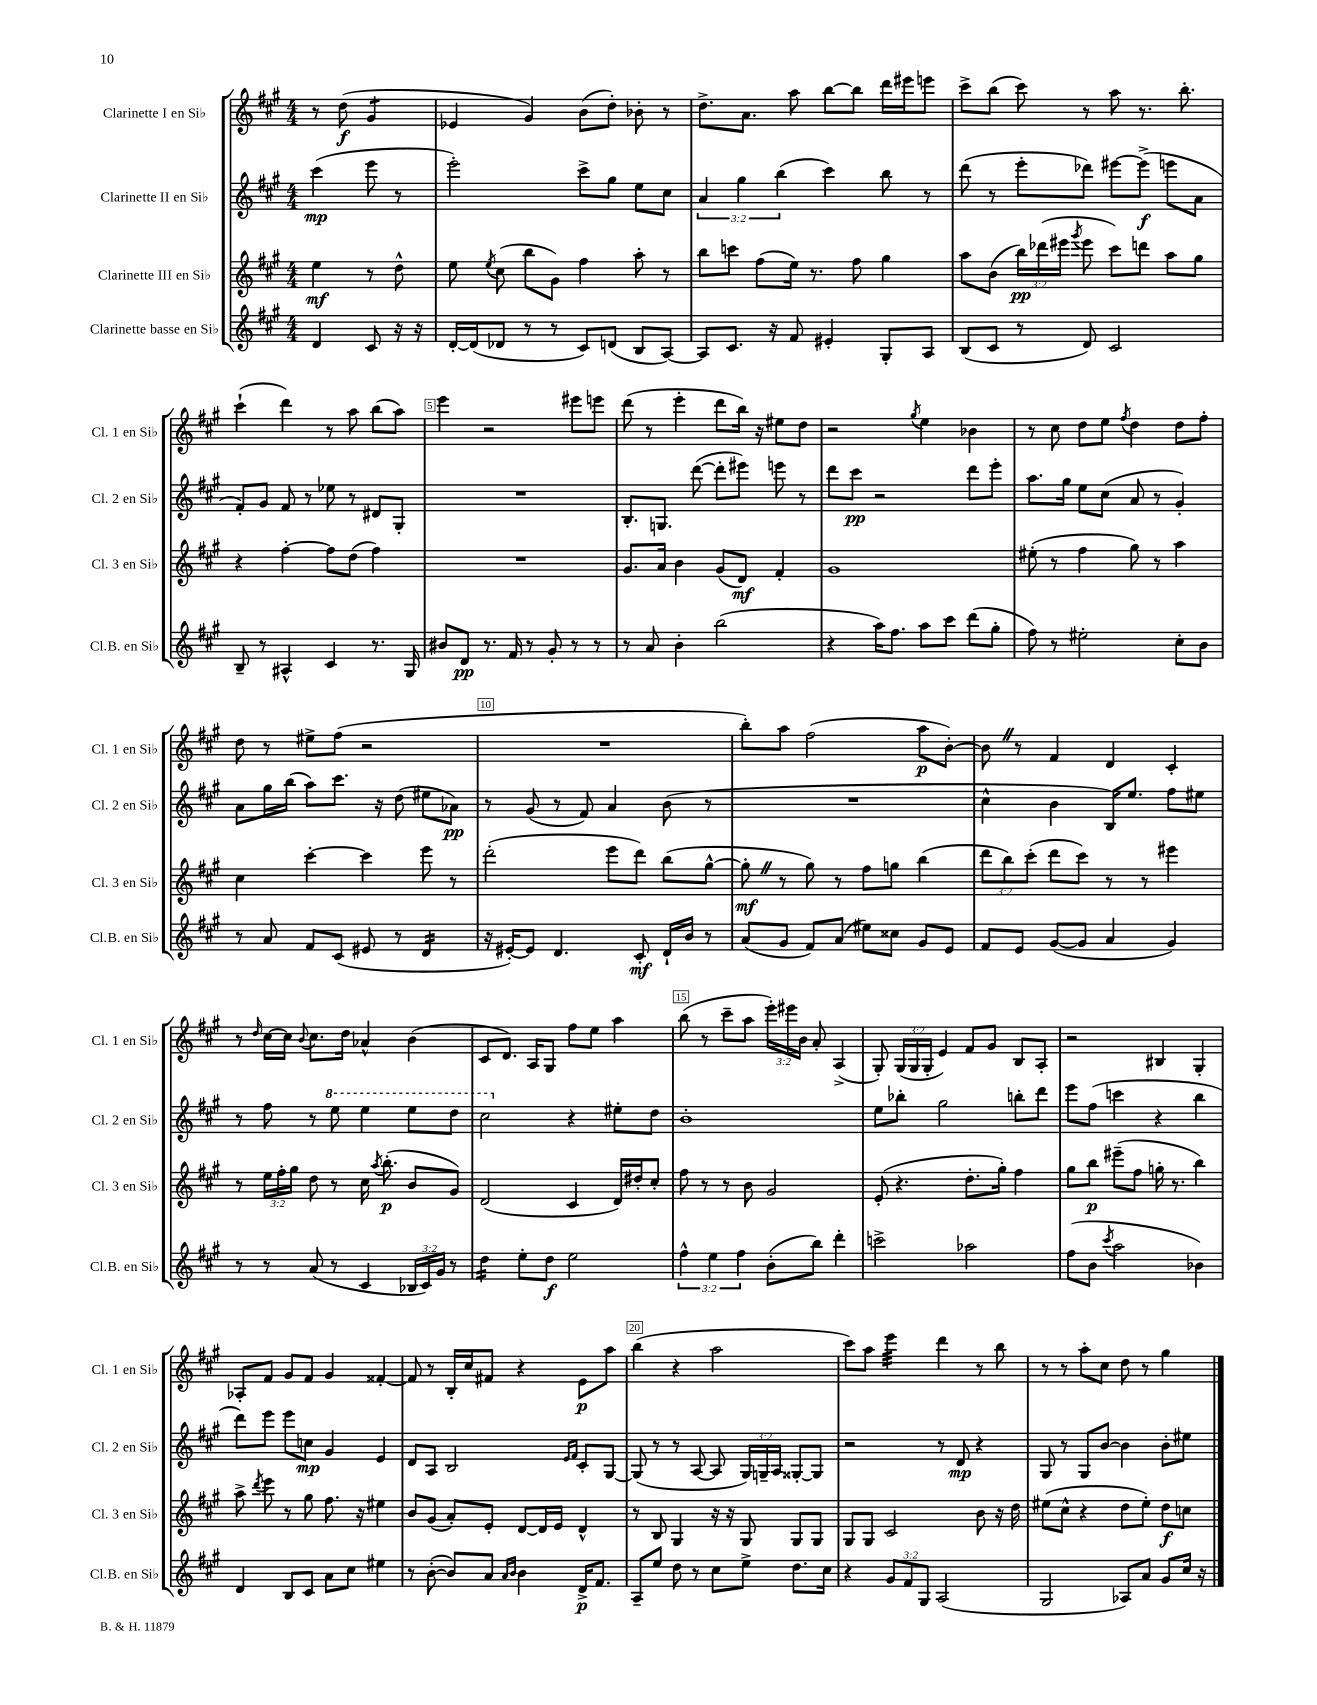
<<
\new StaffGroup <<
\new Staff = "s0" \with { instrumentName = "Clarinette I en Sib" shortInstrumentName = "Cl. 1 en Sib" } {
    \clef treble \key a \major \numericTimeSignature \time 4/4 \override Staff.TupletNumber.text = #tuplet-number::calc-fraction-text \partial 2
    \autoBeamOff r8 d''8\f( gis'4:8 |
    ees'4 gis'4) b'8[( d''8]-.) bes'8-. r8 |
    d''8.[-> a'8.] a''8 b''8[~ b''8] d'''16[ eis'''16 e'''8] |
    cis'''8[-> b''8]( cis'''8) r8 a''8 r8. b''8.-. |
    cis'''4-!( d'''4) r8 a''8 b''8[( a''8]) |
    e'''4 r2 eis'''8[ e'''8] |
    d'''8( r8 e'''4-. d'''8[ b''16]) r16 eis''8[ d''8] |
    r2 \acciaccatura { gis''8 } e''4 bes'4 |
    r8 cis''8 d''8[ e''8] \acciaccatura { fis''8 } d''4 d''8[ fis''8]-. |
    d''8 r8 eis''8[-> fis''8]( r2 |
    R1 |
    b''8[-.) a''8] fis''2( a''8[\p b'8]~-.) |
    b'8 \once \override BreathingSign.text = \markup { \musicglyph "scripts.caesura.straight" } \breathe r8 fis'4 d'4 cis'4-. |
    r8 \grace { d''16 } cis''16[~ cis''16] \appoggiatura { b'8 } cis''8.[ d''16] aes'4-^ b'4( |
    cis'8[ d'8.]) a16[ gis8] fis''8[ e''8] a''4 |
    b''8( r8 cis'''8[-- a''8] \tuplet 3/2 { e'''16[-.) eis'''16 b'16] } a'8-. a4->( |
    gis8-.) \tuplet 3/2 { gis16[( gis16 gis16]-. } e'4) fis'8[ gis'8] b8[ a8]-. |
    r2 bis4 gis4-. |
    aes8[-. fis'8] gis'8[ fis'8] gis'4 fisis'4~-. |
    fisis'8 r8 b16[-. cis''16 fis'8] r4 e'8[\p a''8] |
    b''4( r4 a''2 |
    cis'''8[) a''8] e'''4:32 d'''4 r8 b''8 |
    r8 r8 a''8[-. cis''8] d''8 r8 gis''4 \bar "|." |
}
\new Staff = "s1" \with { instrumentName = "Clarinette II en Sib" shortInstrumentName = "Cl. 2 en Sib" } {
    \clef treble \key a \major \numericTimeSignature \time 4/4 \override Staff.TupletNumber.text = #tuplet-number::calc-fraction-text \partial 2
    \autoBeamOff cis'''4\mp( e'''8 r8 |
    e'''2-.) cis'''8[-> gis''8] e''8[ cis''8] |
    \tuplet 3/2 { a'4 gis''4 b''4( } cis'''4) b''8 r8 |
    d'''8( r8 e'''8[-. des'''8]) eis'''8[~ eis'''8]->\f( e'''8[ a'8] |
    fis'8[-.) gis'8] fis'8 r8 ees''8 r8 dis'8[ gis8]-. |
    R1 |
    b8.[-. g8.] d'''8~( d'''8[-. eis'''8]) e'''8 r8 |
    d'''8[ cis'''8]\pp r2 d'''8[ e'''8]-. |
    a''8.[ gis''16] e''8[ cis''8]( a'8 r8 gis'4-.) |
    a'8[ gis''16 b''16]( a''8[) cis'''8.] r16 d''8( eis''8[ aes'8]\pp) |
    r8 gis'8( r8 fis'8) a'4 b'8( r8 |
    R1 |
    cis''4-^ b'4 b16[) e''8.] fis''8[ eis''8] |
    r8 fis''8 r8 \ottava #1 e'''8 e'''4 e'''8[ d'''8] |
    cis'''2 \ottava #0 r4 eis''8[-. d''8] |
    b'1-. |
    e''8[ bes''8]-. gis''2 b''8[-. d'''8] |
    e'''8[ fis''8]( c'''4 r4 b''4 |
    d'''8[) e'''8] e'''8[ c''8]\mp gis'4 e'4 |
    d'8[ a8] b2 \grace { e'16[ fis'16] } cis'8[-. gis8]~ |
    gis8( r8 r8 a8~ a8 \tuplet 3/2 { gis16[) g16-- a16] } gisis8[~-. gisis8] |
    r2 r8 d'8\mp r4 |
    gis8 r8 gis8[ b'8]~ b'4 b'8[-. eis''8] \bar "|." |
}
\new Staff = "s2" \with { instrumentName = "Clarinette III en Sib" shortInstrumentName = "Cl. 3 en Sib" } {
    \clef treble \key a \major \numericTimeSignature \time 4/4 \override Staff.TupletNumber.text = #tuplet-number::calc-fraction-text \partial 2
    \autoBeamOff e''4\mf r8 d''8-^ |
    e''8 \acciaccatura { e''8 } cis''8( b''8[ gis'8]) fis''4 a''8-. r8 |
    b''8[ c'''8] fis''8[( e''16]) r8. fis''8 gis''4 |
    a''8[ b'8]( \tuplet 3/2 { b''16[\pp) des'''16( eis'''16] } \acciaccatura { gis'''8 } eis'''8 cis'''8[) d'''8] a''8[ gis''8] |
    r4 fis''4~-. fis''8[ d''8]( fis''4) |
    R1 |
    gis'8.[ a'16] b'4 gis'8[( d'8]\mf) fis'4-. |
    gis'1 |
    eis''8-.( r8 fis''4 gis''8) r8 a''4 |
    cis''4 cis'''4~-. cis'''4 e'''8 r8 |
    d'''2-.( e'''8[ d'''8]) b''8[( gis''8]~-^ |
    gis''8-.\mf \once \override BreathingSign.text = \markup { \musicglyph "scripts.caesura.straight" } \breathe r8 gis''8) r8 fis''8[ g''8] b''4( |
    \tuplet 3/2 { d'''8[ b''8) cis'''8]-.( } d'''8[ cis'''8]) r8 r8 eis'''4 |
    r8 \tuplet 3/2 { e''16[ fis''16-. gis''16] } d''8 r8 cis''16 \acciaccatura { a''8 } b''8.-.\p( b'8[ gis'8]) |
    d'2( cis'4 d'16[) dis''16-. cis''8]-. |
    fis''8 r8 r8 b'8 gis'2 |
    e'8-.( r4. d''8.[-. gis''16]-.) fis''4 |
    gis''8[ b''8]\p eis'''8[--( fis''8] g''16-. r8. b''4) |
    a''8-> \acciaccatura { d'''8 } e'''8 r8 gis''8 fis''8. r16 eis''4 |
    b'8[ gis'8]( a'8[-.) e'8]-. d'8[~ d'16 e'16] d'4-^ |
    r8 b8 gis4 r16 r16 gis8 gis8[ gis8] |
    gis8[ gis8] cis'2 b'8 r16 d''16 |
    eis''8[( cis''8]-^ r4 d''8[ eis''8]-.) d''8[\f c''8] \bar "|." |
}
\new Staff = "s3" \with { instrumentName = "Clarinette basse en Sib" shortInstrumentName = "Cl.B. en Sib" } {
    \clef treble \key a \major \numericTimeSignature \time 4/4 \override Staff.TupletNumber.text = #tuplet-number::calc-fraction-text \partial 2
    \autoBeamOff d'4 cis'8 r16 r16 |
    d'16[~-. d'16( des'8] r8 r8 cis'8[) d'8]( b8[ a8]~) |
    a8[ cis'8.] r16 fis'8 eis'4-. gis8[-. a8] |
    b8[( cis'8] r8 d'8) cis'2 |
    b8-- r8 ais4-^ cis'4 r8. gis16 |
    bis'8[ d'8]\pp r8. fis'16 r8 gis'8-. r8 r8 |
    r8 a'8 b'4-. b''2( |
    r4 a''16[) fis''8.] a''8[ cis'''8] d'''8[( gis''8]-. |
    fis''8) r8 eis''2-. cis''8[-. b'8] |
    r8 a'8 fis'8[ cis'8]( eis'8 r8 d'4:16 |
    r16 eis'16[~-.) eis'8] d'4. cis'8-.\mf d'16[-! b'16] r8 |
    a'8[( gis'8] fis'8[) a'8]( eis''8[) cisis''8] gis'8[ e'8] |
    fis'8[ e'8] gis'8[~( gis'8] a'4 gis'4) |
    r8 r8 a'8( r8 cis'4 \tuplet 3/2 { bes16[ cis'16) gis'16] } r8 |
    d''4:16 e''8[-. d''8]\f e''2 |
    \tuplet 3/2 { fis''4-^ e''4 fis''4 } b'8[-.( b''8]) d'''4-. |
    c'''2-> aes''2 |
    fis''8[( b'8] \acciaccatura { cis'''8 } a''2 bes'4) |
    d'4 b8[ cis'8] a'8[ cis''8] eis''4 |
    r8 b'8~-.( b'8[) a'8] \grace { a'16[ b'16] } b'4 d'16[->\p fis'8.] |
    a8[-- e''8] d''8 r8 cis''8[ e''8]-> d''8.[ cis''16] |
    r4 \tuplet 3/2 { gis'8[ fis'8 gis8] } a2( |
    gis2 aes8[) a'8] gis'8[ cis''16] r16 \bar "|." |
}
>>
>>
\layout { \context { \Score \override BarNumber.break-visibility = ##(#f #t #t) barNumberVisibility = #(every-nth-bar-number-visible 5) \override BarNumber.stencil = #(make-stencil-boxer 0.1 0.3 ly:text-interface::print) } }
